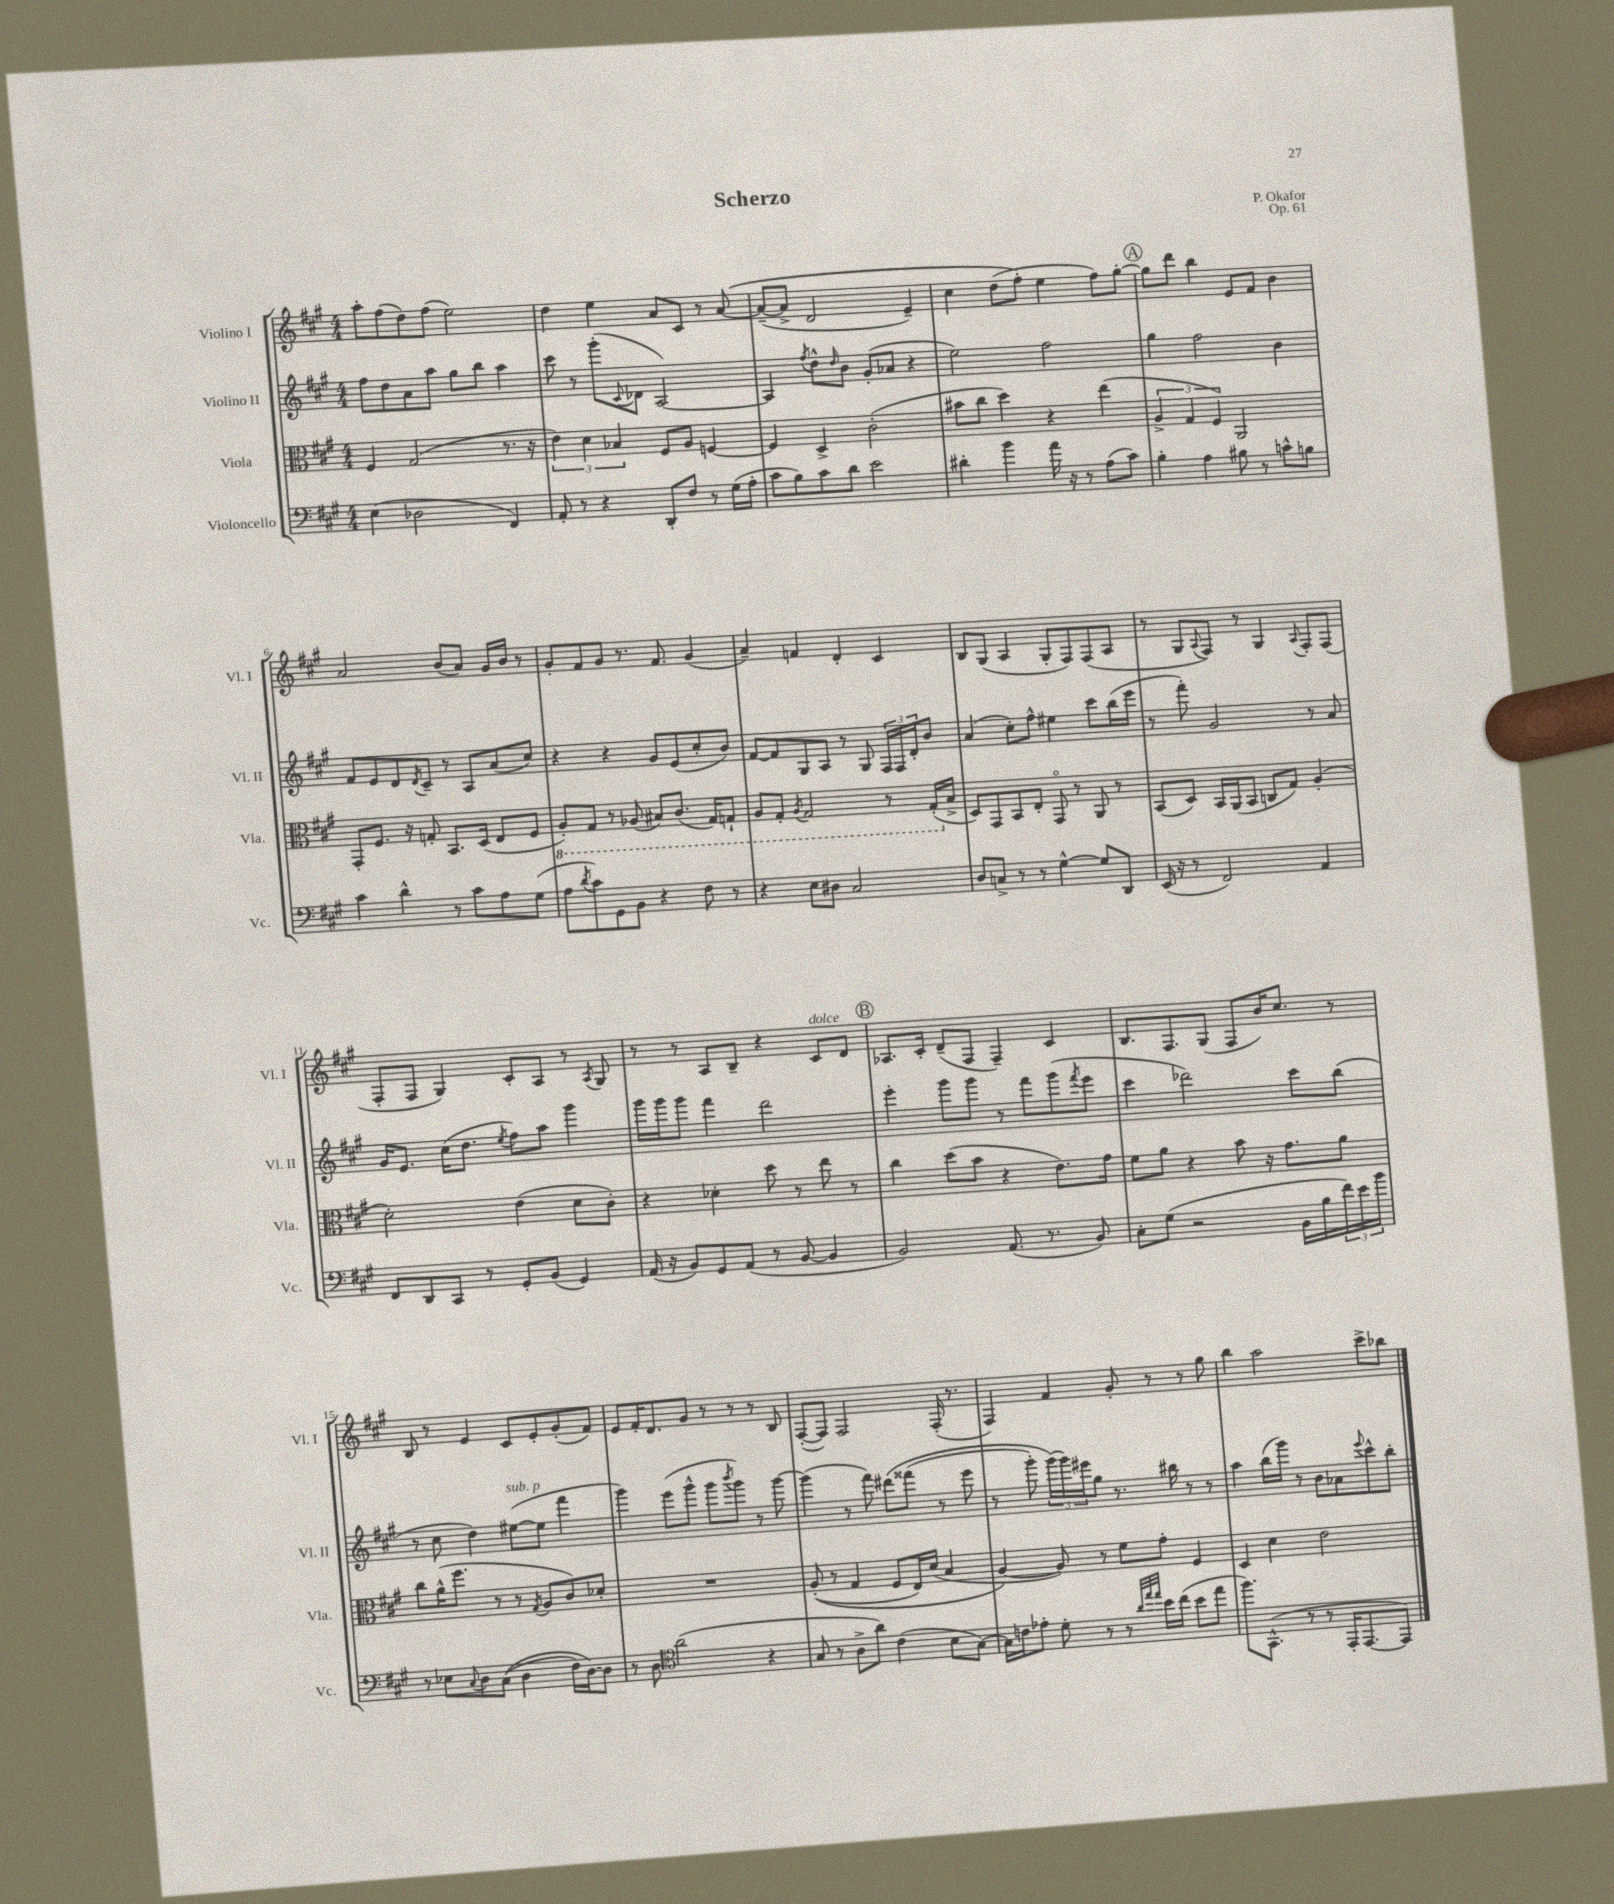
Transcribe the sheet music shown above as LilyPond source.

\header { title = "Scherzo" composer = "P. Okafor" opus = "Op. 61" }
<<
\new StaffGroup <<
\new Staff = "s0" \with { instrumentName = "Violino I" shortInstrumentName = "Vl. I" } {
    \clef treble \key a \major \numericTimeSignature \time 4/4
    a''8-. fis''8( d''8) fis''8( e''2) |
    d''4 e''4 a'8 cis'8 r8 a'8~\( |
    a'8~--( a'8-> d'2 e'4--) |
    cis''4 d''8( fis''8-.\) e''4 fis''8) gis''8~-. |
    \mark \markup { \circle "A" } gis''8 d'''8 b''4 e'8 fis'8 b'4 |
    a'2 b'8( a'8) gis'16 b'16 r8 |
    gis'8-. fis'8 gis'8 r8. fis'8. gis'4( |
    a'4--) f'4 d'4-. cis'4 |
    b8 gis8( a4 gis8-. fis8) fis8( a8 |
    r8 gis8 \appoggiatura { a8 } fis8) r8 gis4 \appoggiatura { a8 } fis8-. fis8( |
    fis8-. fis8 gis4) cis'8-. a8 r8 \acciaccatura { a8 } gis8 |
    r8 r8 a8 b8-- r4 cis'8^\markup { \italic "dolce" } d'8 |
    \mark \markup { \circle "B" } aes8. cis'16-. d'8--( fis8 fis4--) cis'4 |
    b8. fis8. gis8( fis8 b'16) cis''8. r8 |
    b8 r8 e'4 cis'8 e'8-. gis'8-.( fis'8) |
    e'8 fis'16-. d'8. gis'8 r8 r8 r8 b8 |
    fis8~-.( fis8) fis2 fis16-.( r8. |
    fis4) fis'4 gis'8-. r8 r8 gis''8 |
    b''4 a''2 cis'''8-> bes''8 \bar "|." |
}
\new Staff = "s1" \with { instrumentName = "Violino II" shortInstrumentName = "Vl. II" } {
    \clef treble \key a \major \numericTimeSignature \time 4/4
    fis''8 d''8 a'8 a''8 gis''8 b''8 a''4 |
    cis'''8 r8 gis'''8-.( \appoggiatura { cis'8 } des'8 a2~) |
    a4 \acciaccatura { fis''8 } d''8-^ \grace { d''16 } b'8 gis'8-.( aes'8 r4 |
    e''2) fis''2 |
    \mark \markup { \circle "A" } gis''4 fis''2 b'4 |
    fis'8 e'8 d'8 \acciaccatura { d'8 } cis'8-- r8 a8 a'8( cis''8) |
    r4 r4 gis'8 e'8( cis''8-. b'8) |
    fis'8~ fis'8 gis8 a8 r8 gis8 \tuplet 3/2 { fis16 fis16 d'16-. } b'8 |
    a'4( cis''8-.) fis''8-^ eis''4 cis'''8 b''16( e'''16 |
    r8 fis'''8-.) gis'2 r8 a'8 |
    gis'16 e'8. cis''16( d''8. \acciaccatura { e''8 } fis''8) a''8 gis'''4 |
    gis'''16 gis'''16 gis'''8 fis'''4 d'''2 |
    \mark \markup { \circle "B" } e'''4-. gis'''8 gis'''8 r8 fis'''8 gis'''8( \acciaccatura { fis'''8 } e'''8 |
    cis'''4 des'''2) cis'''8 b''8( |
    r8 cis''8 d''4) eis''8~^\markup { \italic "sub. p" }( eis''8 fis'''4 |
    gis'''4) e'''8( gis'''8-^ gis'''8 \acciaccatura { b'''8 } gis'''8) r8 gis'''8~ |
    gis'''4( r8 fis'''8) dis'''8\( fisis'''8( r8 e'''8 |
    r8 gis'''8-.) \tuplet 3/2 { gis'''16(\) gis'''16) eis'''16 } gis''8 r8. bis''16 r8 r8 |
    a''4 b''16( gis'''16) r8 b'8 aes'8 \appoggiatura { e'''8 } cis'''8-^ b''8-. \bar "|." |
}
\new Staff = "s2" \with { instrumentName = "Viola" shortInstrumentName = "Vla." } {
    \clef alto \key a \major \numericTimeSignature \time 4/4
    fis4 gis2( r8. r16 |
    \tuplet 3/2 { e'4) d'4 bes4 } fis8 a8 f4~ |
    f4 d4-> cis'2-.( |
    bis'8 cis''8 d''4) r4 e''4( |
    \mark \markup { \circle "A" } \tuplet 3/2 { a4-> gis4 fis4) } a,2 |
    gis,8-. fis8. r16 g8-. b,8. d16( e8 fis8 |
    \ottava #-1 a,8-.) gis,8 r8 aes,8( bis,8) cis8.( gis,16) g,8-! |
    a,8 gis,8-. \acciaccatura { a,8 } gis,2 r8 gis,16-.( \ottava #0 b16-> |
    d8) gis,8 b,8 e8-. gis,8\flageolet r8 a,8 r8 |
    b,8( d8) b,16 a,16( b,8 c8 gis8) a4-.( |
    d'2-.) e'4( d'8 cis'8-.) |
    r4 des'4-. d''8 r8 e''8 r8 |
    \mark \markup { \circle "B" } cis''4 d''8( b'8 r4 e'8.) gis'16 |
    fis'8 a'8 r4 b'8 r16 gis'8. a'8 |
    cis''8 a'16-^( fis''8. r8 r8 \acciaccatura { gis8 } a8 cis'8) des'8-. |
    R1 |
    a8-.(\( r8 gis4 fis8 e16) d'16( b4 |
    a4~\) a8) r8 fis'8 gis'8-. fis4 |
    d4 d'4 e'2 \bar "|." |
}
\new Staff = "s3" \with { instrumentName = "Violoncello" shortInstrumentName = "Vc." } {
    \clef bass \key a \major \numericTimeSignature \time 4/4
    e4( des2 fis,4) |
    a,8-. r8 r4 d,8-. fis8 r8 gis16( a16-. |
    cis'8 b8) cis'8 d'8 e'2 |
    dis'4-. b'4 a'16 r16 r8 a8( cis'8) |
    \mark \markup { \circle "A" } b4-. a4 bis8 r8 c'8-^ b8 |
    cis'4 d'4-^ r8 cis'8 a8 gis8( |
    a8 \acciaccatura { d'8 } cis'8) gis,8 b,8 r4 fis8 r8 |
    r4 e8 dis8 cis2 |
    d8 c8-> r8 r8 gis4~-^ gis8 d,8 |
    e,16( r16 r8 fis,2) a,4 |
    fis,8 d,8 cis,8 r8 gis,8-. b,8( gis,4) |
    a,16( r16 b,8) gis,8 a,8( r8 b,8~ b,4 |
    \mark \markup { \circle "B" } b,2) a,8.( r8. b,8) |
    cis8-. gis8( r2 b,16 b16 \tuplet 3/2 { fis'16) e'16 b'16 } |
    r8 ees8 \appoggiatura { cis8 } d8 cis8(\( d4 fis16) d16~\) d8 |
    r8 d8 \clef tenor a'2( r4 |
    gis8 r8 a8-> a'8) cis'4( b8 gis8~) |
    gis16 c'16 ees'8-. d'8-. r8 r8 \grace { a'32 e''32 e''32 } b'16 cis''16( b'8 e''8 |
    fis''8.) gis,8.-^( r8 r8 e,16-. e,8.~ e,8) \bar "|." |
}
>>
>>
